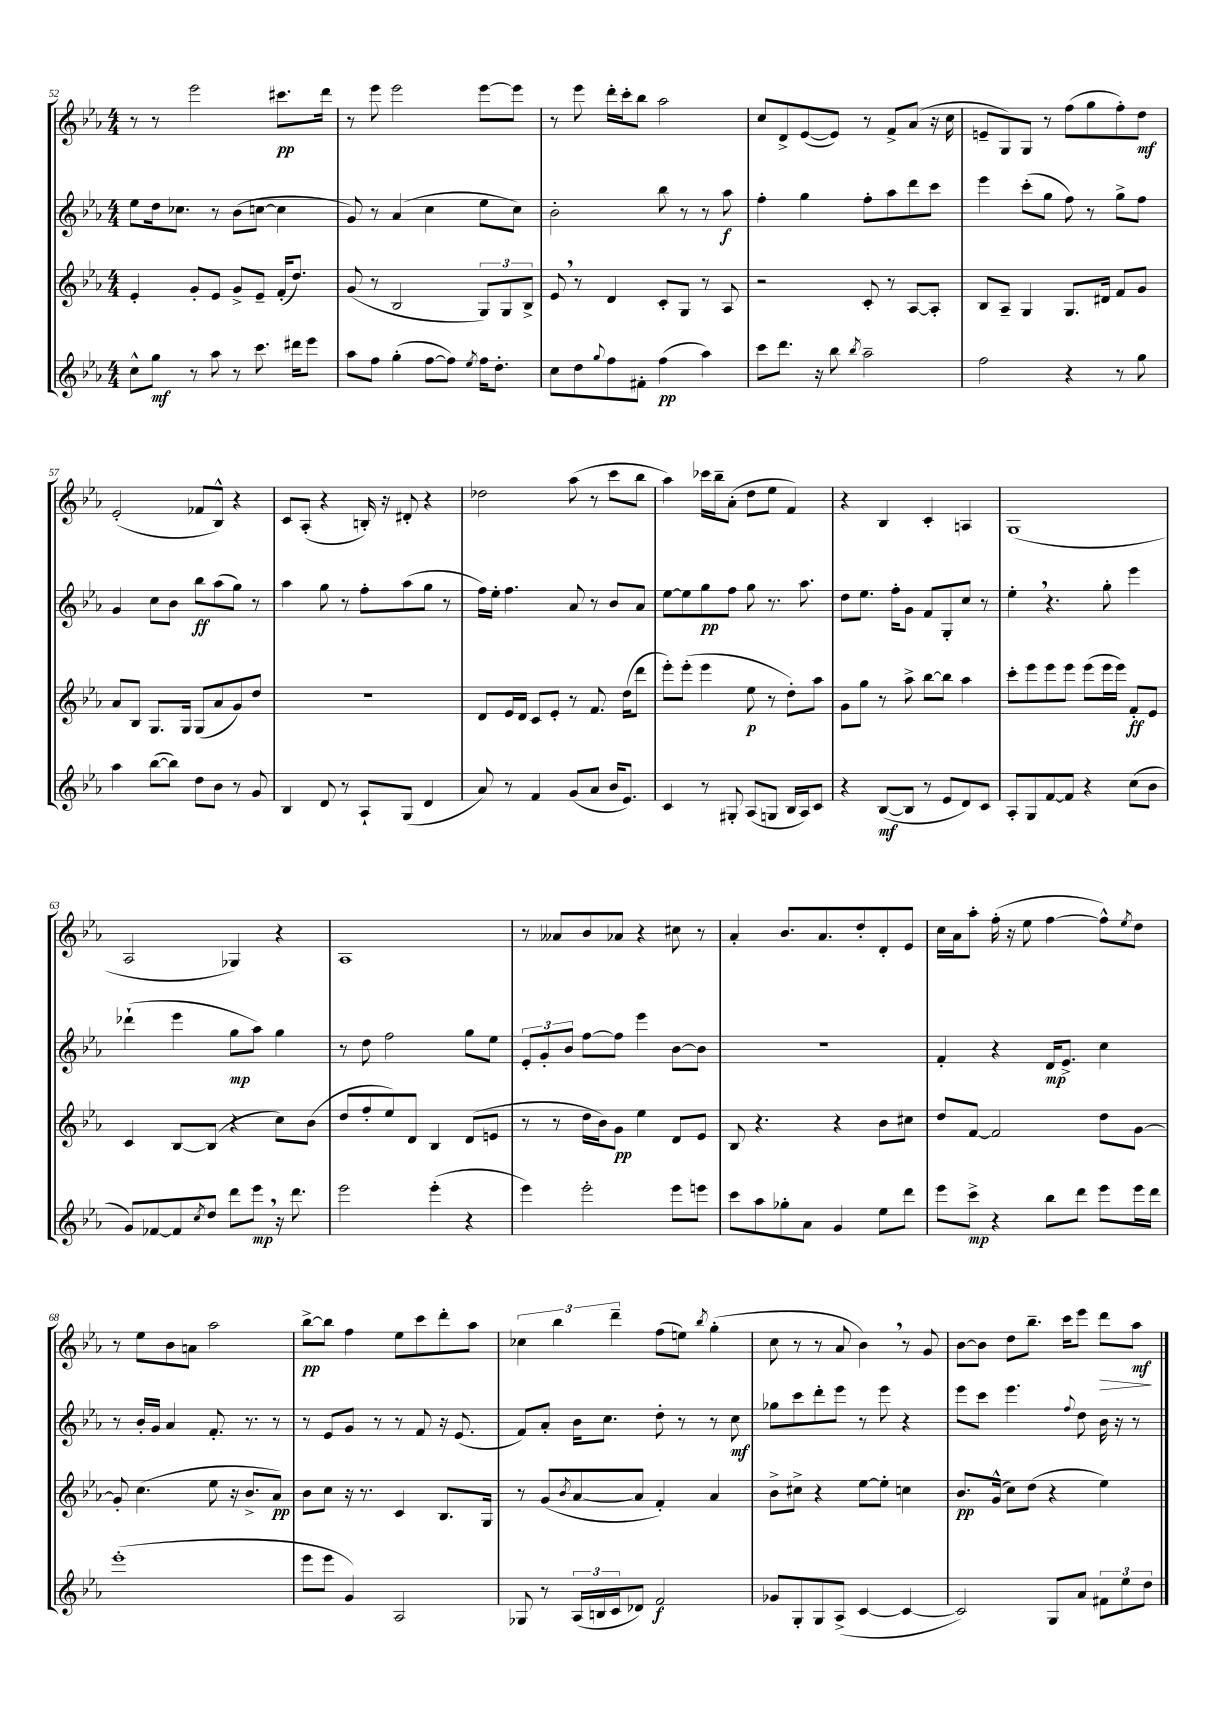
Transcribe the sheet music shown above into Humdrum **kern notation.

**kern	**dynam	**kern	**dynam	**kern	**dynam	**kern	**dynam
*part4	*part4	*part3	*part3	*part2	*part2	*part1	*part1
*staff4	*staff4	*staff3	*staff3	*staff2	*staff2	*staff1	*staff1
*clefG2	*	*clefG2	*	*clefG2	*	*clefG2	*
*k[b-e-a-]	*	*k[b-e-a-]	*	*k[b-e-a-]	*	*k[b-e-a-]	*
*M4/4	*	*M4/4	*	*M4/4	*	*M4/4	*
=52	=52	=52	=52	=52	=52	=52	=52
8cc^^\L	.	4e-'/	.	8ee-\L	.	8r	.
8gg\J	mf	.	.	16dd\k	.	8r	.
.	.	.	.	8.cc-X\J	.	.	.
8r	.	8g'/L	.	.	.	2eee-\	.
8aa-\	.	8e-/J	.	8r	.	.	.
8r	.	8g^/L	.	(8b-\L	.	.	.
8.ccc\	.	8e-~/J	.	[8ccn\J	.	.	.
.	.	(16f'/KL	.	4cc\]	.	8.ccc#X\L	pp
16ddd#X\KL	.	8.dd/J)	.	.	.	.	.
8eee-\J	.	.	.	.	.	.	.
.	.	.	.	.	.	16ddd\Jk	.
=53	=53	=53	=53	=53	=53	=53	=53
8aa-\L	.	(8g/	.	8g/)	.	8r	.
8ff\J	.	8r	.	8r	.	8eee-\	.
(4gg'\	.	2B-/	.	(4a-/	.	2eee-\	.
[8ff\L	.	.	.	4cc\	.	.	.
8ff\J])	.	.	.	.	.	.	.
8qee-/	.	.	.	.	.	.	.
16ff\KL	.	12G/L)	.	8ee-\L	.	[8eee-\L	.
8.dd'\J	.	.	.	.	.	.	.
.	.	12G/	.	.	.	.	.
.	.	.	.	8cc\J)	.	8eee-\J]	.
.	.	12B-^/J	.	.	.	.	.
=54	=54	=54	=54	=54	=54	=54	=54
8cc\L	.	8e-,/	.	2b-'\	.	8r	.
8dd\	.	8r	.	.	.	8eee-\	.
8qqgg/	.	.	.	.	.	.	.
8ff\	.	4d/	.	.	.	16ddd'\LL	.
.	.	.	.	.	.	16ccc'\J	.
8f#X'\J	.	.	.	.	.	8bb-\J	.
(4ff\	pp	8c'/L	.	8bb-\	.	2aa-\	.
.	.	8G/J	.	8r	.	.	.
4aa-\)	.	8r	.	8r	.	.	.
.	.	8A-/	.	8aa-\	f	.	.
=55	=55	=55	=55	=55	=55	=55	=55
8ccc\L	.	2r	.	4ff'\	.	8cc/L	.
8.ddd\J	.	.	.	.	.	8d^/	.
.	.	.	.	4gg\	.	([8e-/	.
16r	.	.	.	.	.	.	.
8bb-\	.	.	.	.	.	8e-/J])	.
8qbb-/	.	.	.	.	.	.	.
2aa-~\	.	8c'/	.	8ff'\L	.	8r	.
.	.	8r	.	8aa-\	.	8f^/L	.
.	.	[8A-/L	.	8ddd\	.	(8a-/J	.
.	.	8A-'/J]	.	8ccc\J	.	16r	.
.	.	.	.	.	.	16cc\	.
=56	=56	=56	=56	=56	=56	=56	=56
2ff\	.	8B-/L	.	4eee-\	.	8en~/L	.
.	.	8A-~/J	.	.	.	8G/)	.
.	.	4G/	.	(8ccc'\L	.	8G/J	.
.	.	.	.	8gg\J	.	8r	.
4r	.	8.G/L	.	8ff\)	.	(8ff\L	.
.	.	.	.	8r	.	8gg\	.
.	.	16d#X/Jk	.	.	.	.	.
8r	.	8f/L	.	8gg^\L	.	8ff'\)	.
8gg\	.	8g/J	.	8ff\J	.	8dd\J	mf
!!LO:LB:g=z
=57	=57	=57	=57	=57	=57	=57	=57
4aa-\	.	8a-/L	.	4g/	.	(2e-'/	.
.	.	8B-/J	.	.	.	.	.
([8bb-\L	.	8.G/L	.	8cc\L	.	.	.
8bb-\J])	.	.	.	8b-\J	.	.	.
.	.	16G/Jk	.	.	.	.	.
8dd\L	.	(8G/L	.	8bb-\L	ff	8f-X/L	.
8b-\J	.	8a-/	.	(8aa-\	.	8B-^^/J)	.
8r	.	8g/)	.	8gg\J)	.	4r	.
8g/	.	8dd/J	.	8r	.	.	.
=58	=58	=58	=58	=58	=58	=58	=58
4B-/	.	1r	.	4aa-\	.	8c/L	.
.	.	.	.	.	.	(8A-'/J	.
8d/	.	.	.	8gg\	.	4r	.
8r	.	.	.	8r	.	.	.
8A-`/L	.	.	.	8ff'\L	.	16Bn'/)	.
.	.	.	.	.	.	16r	.
(8G/J	.	.	.	(8aa-\	.	8d#X'/	.
4d/	.	.	.	8gg\J	.	4r	.
.	.	.	.	8r	.	.	.
=59	=59	=59	=59	=59	=59	=59	=59
8a-/)	.	8d/L	.	16ff\LL)	.	2dd-X\	.
.	.	.	.	16ee-'\JJ	.	.	.
8r	.	16e-/L	.	4.ff\	.	.	.
.	.	16d/JJ	.	.	.	.	.
4f/	.	8c/L	.	.	.	.	.
.	.	8e-'/J	.	.	.	.	.
(8g/L	.	8r	.	8a-/	.	(8aa-\	.
8a-/J	.	8.f/	.	8r	.	8r	.
16b-/KL	.	.	.	8b-/L	.	8ccc\L	.
8.e-/J)	.	(16dd\KL	.	.	.	.	.
.	.	8ddd\J	.	8a-/J	.	8bb-\J	.
=60	=60	=60	=60	=60	=60	=60	=60
4c/	.	8eee-'\L)	.	[8ee-\L	.	4aa-\)	.
.	.	(8eee-'\J	.	8ee-\]	.	.	.
8r	.	4eee-\	.	8gg\	pp	16ccc-X\LL	.
.	.	.	.	.	.	16bb-~\J	.
8G#X'/	.	.	.	8ff\J	.	(8a-'\J	.
(8A-/L	.	8ee-\	p	8gg\	.	8dd\L	.
8Gn/J	.	8r	.	8.r	.	8ee-\J	.
16B-/LL	.	8dd'\L)	.	.	.	4f/)	.
16A-/J)	.	.	.	8.aa-\	.	.	.
8c/J	.	8aa-\J	.	.	.	.	.
=61	=61	=61	=61	=61	=61	=61	=61
4r	.	8g\L	.	8dd\L	.	4r	.
.	.	8gg\J	.	8.ee-\J	.	.	.
([8B-/L	mf	8r	.	.	.	4B-/	.
.	.	.	.	16ff'\KL	.	.	.
8B-/J]	.	8aa-^\	.	8g\J	.	.	.
8r	.	[8bb-\L	.	8f/L	.	4c'/	.
8e-/L	.	8bb-\J]	.	8G'/	.	.	.
8d/)	.	4aa-\	.	8cc/J	.	4An/	.
8c/J	.	.	.	8r	.	.	.
=62	=62	=62	=62	=62	=62	=62	=62
8A-'/L	.	8ccc'\L	.	4ee-',\	.	(1G	.
8G/	.	8eee-\	.	.	.	.	.
[8f/	.	8eee-\	.	4.r	.	.	.
8f/J]	.	8eee-\J	.	.	.	.	.
4r	.	(8eee-\L	.	.	.	.	.
.	.	16eee-\L	.	8gg'\	.	.	.
.	.	16eee-\JJ)	.	.	.	.	.
(8cc\L	.	8f'/L	ff	4eee-\	.	.	.
8b-\J	.	8e-/J	.	.	.	.	.
!!LO:LB:g=z
=63	=63	=63	=63	=63	=63	=63	=63
8g/L)	.	4c/	.	(4ddd-X`\	.	2A-/	.
[8f-X/	.	.	.	.	.	.	.
8f-/]	.	[8B-/L	.	4eee-\	.	.	.
8qcc/	.	.	.	.	.	.	.
8dd/J	.	(8B-/J]	.	.	.	.	.
8ddd\L	.	4r	.	8gg\L	mp	4G-X/)	.
8eee-,\J	mp	.	.	8aa-\J)	.	.	.
16r	.	8cc\L)	.	4gg\	.	4r	.
8.ddd\	.	.	.	.	.	.	.
.	.	(8b-\J	.	.	.	.	.
=64	=64	=64	=64	=64	=64	=64	=64
2eee-\	.	8dd/L	.	8r	.	1A-	.
.	.	8ff'/	.	8dd\	.	.	.
.	.	8ee-/)	.	2ff\	.	.	.
.	.	8d/J	.	.	.	.	.
(4eee-'\	.	4B-/	.	.	.	.	.
4r	.	(8d/L	.	8gg\L	.	.	.
.	.	8en/J	.	8ee-\J	.	.	.
=65	=65	=65	=65	=65	=65	=65	=65
4eee-\)	.	8r	.	12e-'/L	.	8r	.
.	.	.	.	12g'/	.	.	.
.	.	8r	.	.	.	8a--X/L	.
.	.	.	.	12b-/J	.	.	.
2eee-'\	.	16dd\LL	.	[8ff\L	.	8b-/	.
.	.	16b-\J)	.	.	.	.	.
.	.	8g\J	pp	8ff\J]	.	8a-X/J	.
.	.	4ee-\	.	4eee-\	.	4r	.
8eee-\L	.	8d/L	.	[8b-\L	.	8cc#X\	.
8eeen\J	.	8e-/J	.	8b-\J]	.	8r	.
=66	=66	=66	=66	=66	=66	=66	=66
8ccc\L	.	8B-/	.	1r	.	4a-'/	.
8aa-\	.	4.r	.	.	.	.	.
8gg-X'\	.	.	.	.	.	8.b-/L	.
8a-\J	.	.	.	.	.	.	.
.	.	.	.	.	.	8.a-/	.
4g/	.	4r	.	.	.	.	.
.	.	.	.	.	.	8dd'/	.
8ee-\L	.	8b-\L	.	.	.	8d'/	.
8ddd\J	.	8cc#X\J	.	.	.	8e-/J	.
=67	=67	=67	=67	=67	=67	=67	=67
8eee-\L	.	8dd/L	.	4f'/	.	16cc\LL	.
.	.	.	.	.	.	16a-\J	.
8ccc^\J	mp	[8f/J	.	.	.	8aa-'\J	.
4r	.	2f/]	.	4r	.	(16ff'\	.
.	.	.	.	.	.	16r	.
.	.	.	.	.	.	8ee-\	.
8bb-\L	.	.	.	16d/KL	mp	[4ff\	.
.	.	.	.	8.e-^/J	.	.	.
8ddd\J	.	.	.	.	.	.	.
8eee-\L	.	8dd\L	.	4cc\	.	8ff^^\L])	.
.	.	.	.	.	.	8qee-/	.
16eee-\L	.	[8g\J	.	.	.	8dd\J	.
16ddd\JJ	.	.	.	.	.	.	.
!!LO:LB:g=z
=68	=68	=68	=68	=68	=68	=68	=68
(1eee-'	.	8g'/]	.	8r	.	8r	.
.	.	(4.cc\	.	16b-'/LL	.	8ee-\L	.
.	.	.	.	16g/JJ	.	.	.
.	.	.	.	4a-/	.	8b-\	.
.	.	.	.	.	.	8an\J	.
.	.	8ee-\	.	8.f'/	.	2aa-\	.
.	.	16r	.	.	.	.	.
.	.	8.b-^/L	.	8.r	.	.	.
.	.	8a-/J)	pp	8r	.	.	.
=69	=69	=69	=69	=69	=69	=69	=69
8eee-\L	.	8b-\L	.	8r	.	[8bb-^\L	pp
8eee-\J	.	8cc\J	.	8e-/L	.	8bb-\J]	.
4g/)	.	16r	.	8g/J	.	4ff\	.
.	.	8.r	.	.	.	.	.
.	.	.	.	8r	.	.	.
2A-/	.	4c/	.	8r	.	8ee-\L	.
.	.	.	.	8f/	.	8ccc\	.
.	.	8.B-/L	.	16r	.	8ddd'\	.
.	.	.	.	(8.e-/	.	.	.
.	.	.	.	.	.	8aa-\J	.
.	.	16G/Jk	.	.	.	.	.
=70	=70	=70	=70	=70	=70	=70	=70
8G-X/	.	8r	.	8f/L)	.	6cc-X\	.
8r	.	(8g/L	.	8a-'/J	.	.	.
.	.	.	.	.	.	6bb-\	.
.	.	8qb-/	.	.	.	.	.
(24A-/LL	.	[8a-/	.	16b-\KL	.	.	.
24Bn/	.	.	.	.	.	.	.
.	.	.	.	8.cc\J	.	.	.
24c/J	.	.	.	.	.	6ddd~\	.
8d-X/J)	.	8a-/J]	.	.	.	.	.
2f/	f	4f'/)	.	8dd'\	.	(8ff\L	.
.	.	.	.	8r	.	8een\J)	.
.	.	.	.	.	.	8qbb-/	.
.	.	4a-/	.	8r	.	(4gg'\	.
.	.	.	.	8cc\	mf	.	.
=71	=71	=71	=71	=71	=71	=71	=71
8g-X/L	.	8b-^\L	.	8gg-X\L	.	8cc\	.
8G'/	.	8cc#X^\J	.	8ccc\	.	8r	.
8G/	.	4r	.	8ddd'\	.	8r	.
(8A-^/J	.	.	.	8eee-\J	.	8a-/	.
[4c/	.	[8ee-\L	.	8r	.	4b-,\)	.
.	.	8ee-'\J]	.	8eee-\	.	.	.
4c/_	.	4ccn\	.	4r	.	8r	.
.	.	.	.	.	.	8g/	.
=72	=72	=72	=72	=72	=72	=72	=72
2c/])	.	8.b-/L	pp	8eee-\L	.	[8b-\L	.
.	.	.	.	8ccc\J	.	8b-\J]	.
.	.	(16g^^/Jk	.	.	.	.	.
.	.	8cc\L)	.	4.eee-\	.	8dd\L	.
.	.	(8dd\J	.	.	.	8.bb-~\J	.
8G/L	.	4r	.	.	.	.	.
.	.	.	.	.	.	16ccc\KL	.
.	.	.	.	8qqff/	.	.	.
8a-/J	.	.	.	8dd\	.	8eee-\J	.
!	!	!	!	!	!	!	!LO:HP:b
12f#X\L	.	4ee-\)	.	16b-\	.	8ddd\L	>
.	.	.	.	16r	.	.	.
12ee-\	.	.	.	.	.	.	.
.	.	.	.	8r	.	8aa-\J	mf
12dd\J	.	.	.	.	.	.	.
.	.	.	.	.	.	.	]
==	==	==	==	==	==	==	==
*-	*-	*-	*-	*-	*-	*-	*-
